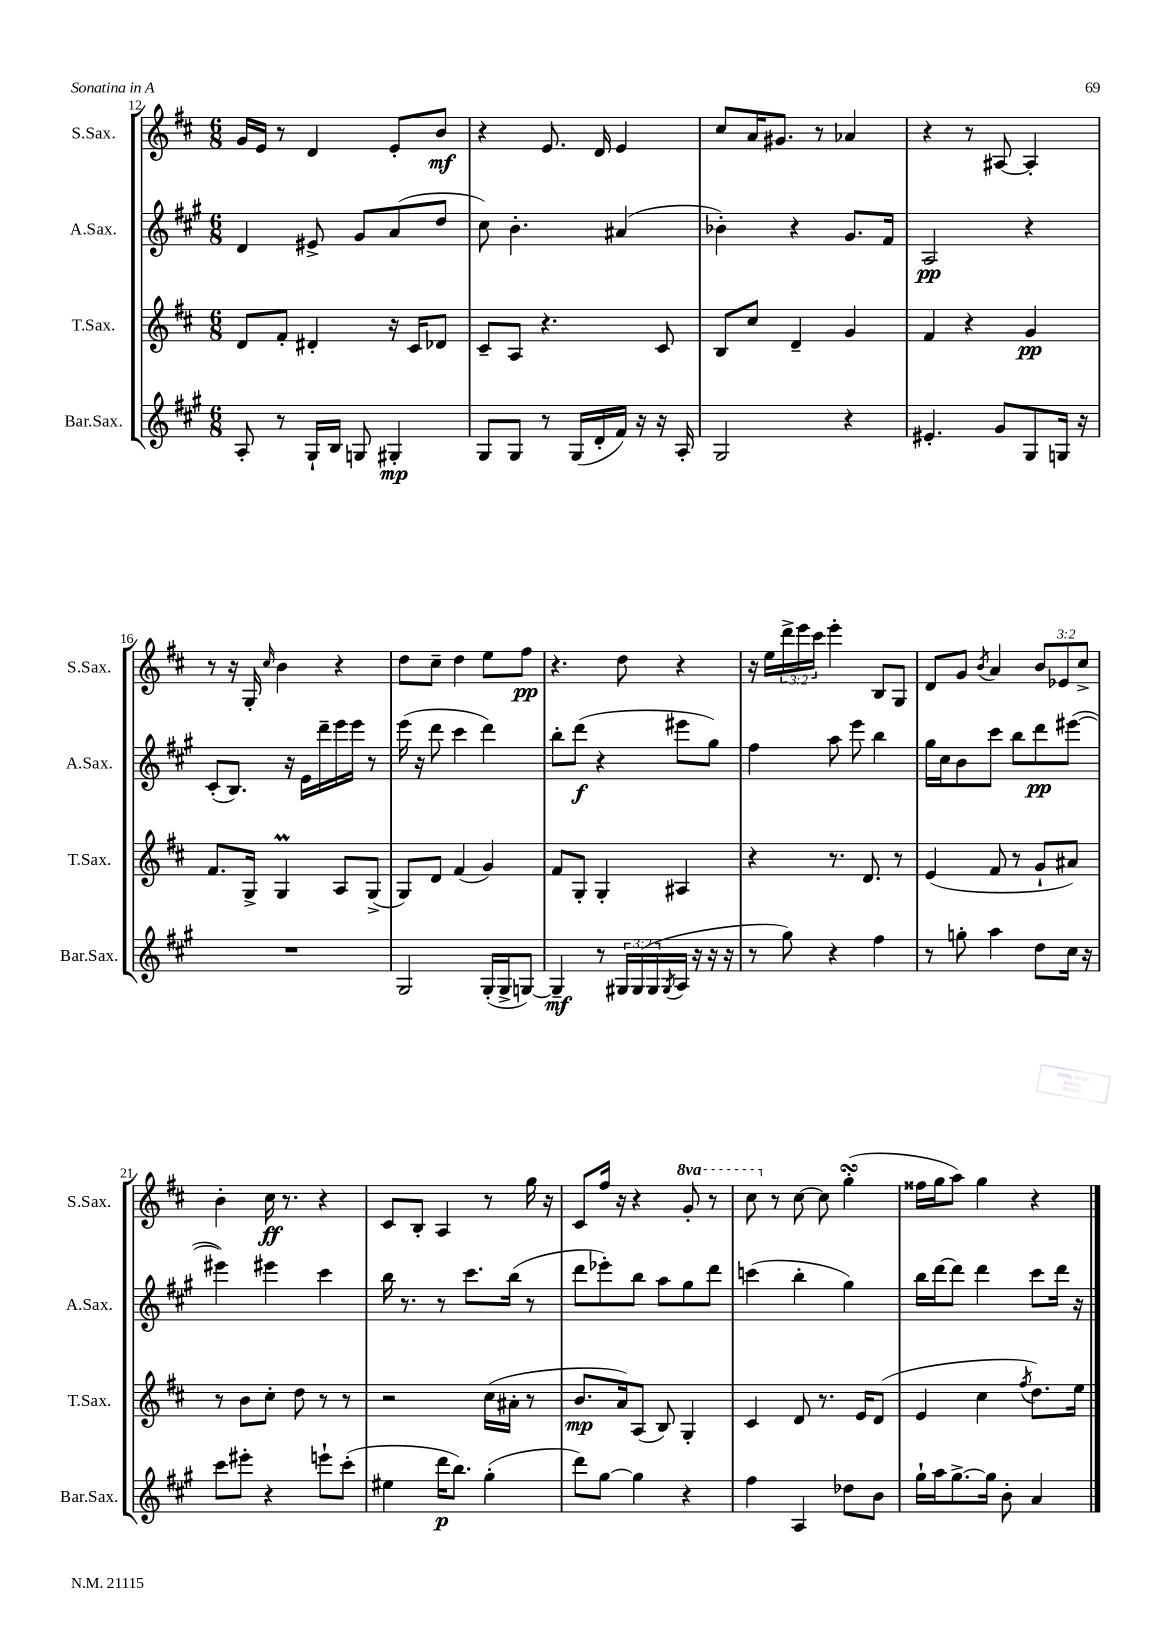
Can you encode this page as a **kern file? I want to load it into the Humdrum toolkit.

**kern	**dynam	**kern	**dynam	**kern	**dynam	**kern	**dynam
*part4	*part4	*part3	*part3	*part2	*part2	*part1	*part1
*staff4	*staff4	*staff3	*staff3	*staff2	*staff2	*staff1	*staff1
*I"Bar.Sax.	*	*I"T.Sax.	*	*I"A.Sax.	*	*I"S.Sax.	*
*I'Bar.Sax.	*	*I'T.Sax.	*	*I'A.Sax.	*	*I'S.Sax.	*
*clefG2	*	*clefG2	*	*clefG2	*	*clefG2	*
*k[f#c#g#]	*	*k[f#c#]	*	*k[f#c#g#]	*	*k[f#c#]	*
*M6/8	*	*M6/8	*	*M6/8	*	*M6/8	*
=12	=12	=12	=12	=12	=12	=12	=12
8A'/	.	8d/L	.	4d/	.	16g/LL	.
.	.	.	.	.	.	16e/JJ	.
8r	.	8f#'/J	.	.	.	8r	.
16G#`/LL	.	4d#X'/	.	8e#X^/	.	4d/	.
16B/JJ	.	.	.	.	.	.	.
8Gn/	.	.	.	8g#/L	.	.	.
4G#X'/	mp	16r	.	(8a/	.	8e'/L	.
.	.	16c#/KL	.	.	.	.	.
.	.	8d-X/J	.	8dd/J	.	8b/J	mf
=13	=13	=13	=13	=13	=13	=13	=13
8G#/L	.	8c#~/L	.	8cc#\)	.	4r	.
8G#/J	.	8A/J	.	4.b'\	.	.	.
8r	.	4.r	.	.	.	8.e/	.
(16G#/LL	.	.	.	.	.	.	.
16d'/	.	.	.	.	.	16d/	.
16f#/JJ)	.	.	.	(4a#X/	.	4e/	.
16r	.	.	.	.	.	.	.
16r	.	8c#/	.	.	.	.	.
16A'/	.	.	.	.	.	.	.
=14	=14	=14	=14	=14	=14	=14	=14
2G#/	.	8B/L	.	4b-X'\)	.	8cc#/L	.
.	.	8cc#/J	.	.	.	16a/K	.
.	.	.	.	.	.	8.g#X/J	.
.	.	4d~/	.	4r	.	.	.
.	.	.	.	.	.	8r	.
4r	.	4g/	.	8.g#/L	.	4a-X/	.
.	.	.	.	16f#/Jk	.	.	.
=15	=15	=15	=15	=15	=15	=15	=15
4.e#X'/	.	4f#/	.	2A/	pp	4r	.
.	.	4r	.	.	.	8r	.
8g#/L	.	.	.	.	.	[8A#X/	.
8G#/	.	4g/	pp	4r	.	4A#'/]	.
16Gn/Jk	.	.	.	.	.	.	.
16r	.	.	.	.	.	.	.
!!LO:LB:g=z
=16	=16	=16	=16	=16	=16	=16	=16
2.r	.	8.f#/L	.	(8c#'/L	.	8r	.
.	.	.	.	8.B/J)	.	16r	.
.	.	16G^/Jk	.	.	.	16G'/	.
.	.	.	.	.	.	16qqcc#/	.
.	.	4GM/	.	.	.	4b\	.
.	.	.	.	16r	.	.	.
.	.	.	.	16e\LL	.	.	.
.	.	.	.	16ddd~\	.	.	.
.	.	8A/L	.	16eee\	.	4r	.
.	.	.	.	16eee\JJ	.	.	.
.	.	(8G^/J	.	8r	.	.	.
=17	=17	=17	=17	=17	=17	=17	=17
2G#/	.	8G/L)	.	(16eee\	.	8dd\L	.
.	.	.	.	16r	.	.	.
.	.	8d/J	.	8ddd\	.	8cc#~\J	.
.	.	(4f#/	.	4ccc#\	.	4dd\	.
(16G#'/LL	.	4g/)	.	4ddd\)	.	8ee\L	.
16G#^/J	.	.	.	.	.	.	.
[8Gn/J)	.	.	.	.	.	8ff#\J	pp
=18	=18	=18	=18	=18	=18	=18	=18
4G~/]	mf	8f#/L	.	8bb'\L	.	4.r	.
.	.	8G'/J	.	(8ddd\J	f	.	.
8r	.	4G'/	.	4r	.	.	.
24G#X/LL	.	.	.	.	.	8dd\	.
(24G#/	.	.	.	.	.	.	.
24G#/	.	.	.	.	.	.	.
8qG#/	.	.	.	.	.	.	.
16A/JJ	.	4A#X/	.	8eee#X\L	.	4r	.
16r	.	.	.	.	.	.	.
16r	.	.	.	8gg#\J)	.	.	.
16r	.	.	.	.	.	.	.
=19	=19	=19	=19	=19	=19	=19	=19
8r	.	4r	.	4ff#\	.	16r	.
.	.	.	.	.	.	16ee\LL	.
8gg#\)	.	.	.	.	.	24ddd^\	.
.	.	.	.	.	.	24eee\	.
.	.	.	.	.	.	24ccc#\JJ	.
4r	.	8.r	.	8aa\	.	4eee'\	.
.	.	.	.	8eee\	.	.	.
.	.	8.d/	.	.	.	.	.
4ff#\	.	.	.	4bb\	.	8B/L	.
.	.	8r	.	.	.	8G/J	.
=20	=20	=20	=20	=20	=20	=20	=20
8r	.	(4e/	.	16gg#\LL	.	8d/L	.
.	.	.	.	16cc#\J	.	.	.
8ggn'\	.	.	.	8b\	.	8g/J	.
.	.	.	.	.	.	8qb/	.
4aa\	.	8f#/	.	8ccc#\J	.	4a/	.
.	.	8r	.	8bb\L	.	.	.
8dd\L	.	8g`/L	.	8ddd\	pp	12b/L	.
.	.	.	.	.	.	12e-X/	.
16cc#\Jk	.	8a#X/J)	.	([8eee#X\J	.	.	.
.	.	.	.	.	.	12cc#^/J	.
16r	.	.	.	.	.	.	.
!!LO:LB:g=z
=21	=21	=21	=21	=21	=21	=21	=21
8ccc#\L	.	8r	.	4eee#X\])	.	4b'\	.
8eee#X'\J	.	8b\L	.	.	.	.	.
4r	.	8cc#'\J	.	4eee#X\	.	16cc#\	ff
.	.	.	.	.	.	8.r	.
.	.	8dd\	.	.	.	.	.
8eeen`\L	.	8r	.	4ccc#\	.	4r	.
(8ccc#'\J	.	8r	.	.	.	.	.
=22	=22	=22	=22	=22	=22	=22	=22
4ee#X\	.	2r	.	16bb\	.	8c#/L	.
.	.	.	.	8.r	.	.	.
.	.	.	.	.	.	8B'/J	.
16ddd\KL	p	.	.	8r	.	4A/	.
8.bb\J)	.	.	.	.	.	.	.
.	.	.	.	8.ccc#\L	.	.	.
(4gg#'\	.	(16cc#\LL	.	.	.	8r	.
.	.	16a#X'\JJ	.	(16bb\Jk	.	.	.
.	.	8r	.	8r	.	16gg\	.
.	.	.	.	.	.	16r	.
=23	=23	=23	=23	=23	=23	=23	=23
8ddd\L)	.	8.b/L	mp	8ddd\L	.	8c#/L	.
[8gg#\J	.	.	.	8eee-X'\)	.	16ff#/Jk	.
.	.	16a/k)	.	.	.	16r	.
4gg#\]	.	(8A/J	.	8bb\J	.	4r	.
.	.	8B/)	.	8aa\L	.	.	.
*	*	*	*	*	*	*8va	*
4r	.	4G'/	.	8gg#\	.	8gg'/	.
.	.	.	.	8ddd\J	.	8r	.
=24	=24	=24	=24	=24	=24	=24	=24
4ff#\	.	4c#/	.	(4cccn\	.	8ccc#\	.
*	*	*	*	*	*	*X8va	*
.	.	.	.	.	.	8r	.
4A/	.	8d/	.	4bb'\	.	[8cc#\	.
.	.	8.r	.	.	.	8cc#\]	.
8dd-X\L	.	.	.	4gg#\)	.	(4ggsSSs'\	.
.	.	16e/KL	.	.	.	.	.
8b\J	.	(8d/J	.	.	.	.	.
=25	=25	=25	=25	=25	=25	=25	=25
16gg#`\LL	.	4e/	.	16bb\LL	.	16ff##X\LL	.
16aa\J	.	.	.	[16ddd\J	.	16gg\J	.
[8.gg#^\	.	.	.	8ddd\J]	.	8aa\J)	.
.	.	4cc#\	.	4ddd\	.	4gg\	.
16gg#\Jk]	.	.	.	.	.	.	.
8b'\	.	.	.	.	.	.	.
.	.	8qff#/	.	.	.	.	.
4a/	.	8.dd\L)	.	8ccc#\L	.	4r	.
.	.	.	.	16ddd\Jk	.	.	.
.	.	16ee\Jk	.	16r	.	.	.
==	==	==	==	==	==	==	==
*-	*-	*-	*-	*-	*-	*-	*-
